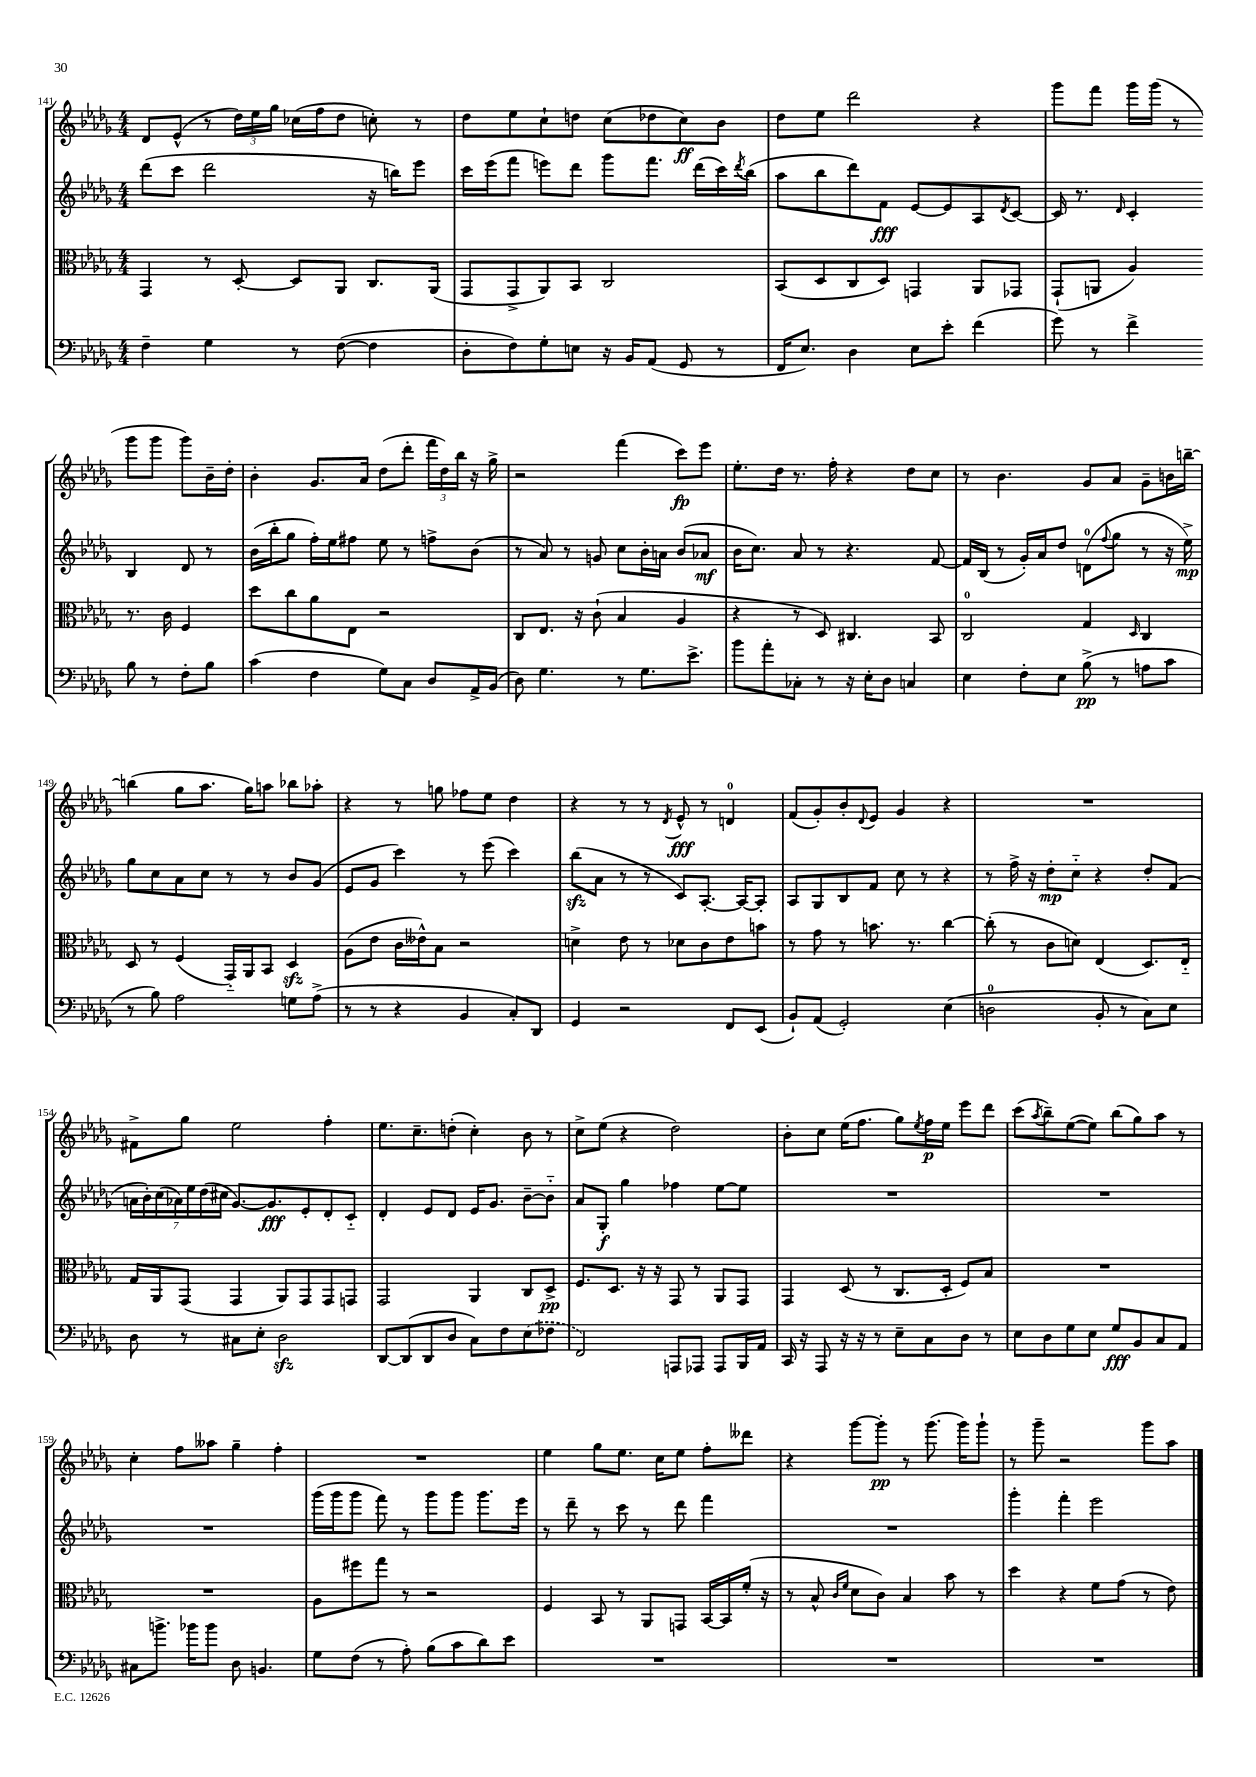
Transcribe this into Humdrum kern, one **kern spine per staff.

**kern	**kern	**kern	**kern
*staff4	*staff3	*staff2	*staff1
*clefF4	*clefC3	*clefG2	*clefG2
*k[b-e-a-d-g-]	*k[b-e-a-d-g-]	*k[b-e-a-d-g-]	*k[b-e-a-d-g-]
*M4/4	*M4/4	*M4/4	*M4/4
4F~\	4GG-/	(8ddd-\L	8d-/L
.	.	8ccc\J	(8e-^^/J
4G-\	8r	2ddd-\	8r
.	[8D-'/	.	24dd-\LL)
.	.	.	24ee-\
.	.	.	24gg-\JJ
8r	8D-/]L	.	(16cc-\LL
.	.	.	16ff\J
([8F\	8AA-/J	.	8dd-\J
4F\]	8.C/L	16r	8cc'\)
.	.	16bb\LK)	.
.	.	8eee-\J	8r
.	(16AA-/Jk	.	.
=	=	=	=
8D-'\L	8GG-/L	16ccc\LL	8dd-\L
.	.	(16eee-\J	.
8F\)	8GG-^/	8fff\J	8ee-\
8G-'\	8AA-/)	8eee\L)	8cc`\
8E\J	8BB-/J	8ddd-\J	8dd\J
16r	2C/	8ggg-\L	(8cc\L
16BB-/LK	.	.	.
(8AA-/J	.	8.fff\J	8dd-\
8GG-/	.	.	8cc\)
.	.	(16ddd-\LL	.
8r	.	16ccc\)	8b-\J
.	.	8qddd-/	.
.	.	(16bb-\JJ	.
=	=	=	=
16FF/LK	(8BB-/L	8aa-\L	8dd-\L
8.E-/J)	.	.	.
.	8D-/	8bb-\	8ee-\J
4D-\	8C/	8ddd-\)	2ddd-\
.	8D-/J)	8f\J	.
8E-\L	4GG/	[8e-/L	.
8e-'\J	.	8e-/]	.
(4f\	8AA-/L	8A-/	4r
.	.	8qd-/	.
.	8GG-/J	[8c/J	.
=	=	=	=
8g-\)	(8GG-`/L	16c/]	8ggg-\L
.	.	8.r	.
8r	8AA/J	.	8fff\J
.	.	16qqd-/	.
4f^\	4A-/)	4c'/	16ggg-\LL
.	.	.	(16ggg-\JJ
.	.	.	8r
8B-\	8.r	4B-/	8ggg-\L
8r	.	.	8ggg-\J
.	16c\	.	.
8F'\L	4F/	8d-/	8ggg-\L)
8B-\J	.	8r	16b-~\L
.	.	.	16dd-'\JJ
=	=	=	=
(4c\	8dd-\L	(16b-\LL	4b-'\
.	.	16bb-'\J	.
.	8cc\	8gg-\J	.
4F\	8a-\	16ff'\LL)	8.g-/L
.	.	16ee-\J	.
.	8E-\J	8ff#\J	.
.	.	.	16a-/Jk
8G-\L)	2r	8ee-\	(8dd-\L
8C\J	.	8r	8ddd-'\J
8D-/L	.	8ff^\L	24fff\LL
.	.	.	24dd-\)
.	.	.	24bb-\JJ
16AA-^/L	.	(8b-\J	16r
(16BB-/JJ	.	.	16gg-^\
=	=	=	=
8D-\)	8C/L	8r	2r
4.G-\	8.E-/J	8a-/)	.
.	.	8r	.
.	16r	.	.
.	(8c`\	8g/	.
8r	4B-/	8cc\L	(4fff\
8.G-\L	.	16b-'\L	.
.	.	16a\JJ	.
.	4A-/	(8b-/L	8ccc\L)
8.e-^\J	.	.	.
.	.	8a-/J	8eee-\J
=	=	=	=
8b-\L	4r	16b-\LK	8.ee-'\L
.	.	8.cc\J)	.
8a-'\	.	.	.
.	.	.	16dd-\Jk
8C-'\J	8r	8a-/	8.r
8r	8D-/)	8r	.
.	.	.	16ff'\
16r	4.C#/	4.r	4r
16E-'\LK	.	.	.
8D-\J	.	.	.
4C/	.	.	8dd-\L
.	8BB-/	[8f/	8cc\J
=	=	=	=
4E-\	2C/	16f/]LL	8r
.	.	(16B-/JJ	.
.	.	8r	4.b-\
8F'\L	.	16g-'/LL)	.
.	.	16a-/J	.
8E-\J	.	8dd-/J	.
(8B-^\	4G-/	(8d\L	8g-/L
.	.	8qqff/	.
8r	.	8gg-\J	8a-/J
.	16qqD-/	.	.
8A\L	4C/	8r	8g-~\L
8c\J	.	16r	16b\L
.	.	16ee-^\)	[16bb~\JJ
=	=	=	=
8r	8D-/	8gg-\L	(4bb\]
8B-\)	8r	8cc\	.
2A-\	(4F/	8a-\	8gg-\L
.	.	8cc\J	8.aa-\J
.	16GG-'~/LL)	8r	.
.	16AA-/J	.	16gg-\LK)
.	8BB-/J	8r	8aa\J
8G\L	4D-/	8b-/L	8bb-\L
(8A-^\J	.	(8g-/J	8aa-'\J
=	=	=	=
8r	(8A-\L	8e-/L	4r
8r	8e-\J	8g-/J	.
4r	16c\LL	4ccc\)	8r
.	16e--^^\J)	.	.
.	8B-\J	.	8gg\
4BB-/	2r	8r	8ff-\L
.	.	(8eee-\	8ee-\J
8C'/L)	.	4ccc\)	4dd-\
8DD-/J	.	.	.
=	=	=	=
4GG-/	4d^\	(8bb-\L	4r
.	.	8a-\J	.
2r	8e-\	8r	8r
.	8r	8r	8r
.	.	.	8qd-/
.	8d-\L	8c/L)	8e-^^/
.	8c\	[8.A-'/J	8r
8FF/L	8e-\	.	4d/
.	.	16A-/_LK	.
(8EE-/J	8b\J	8A-'/]J	.
=	=	=	=
8BB-`/L)	8r	8A-/L	(8f/L
(8AA-/J	8g-\	8G-/	8g-'/)
2GG-'/)	8r	8B-/	8b-'/
.	.	.	8qqd-/
.	8.b\	8f/J	8e-/J
.	.	8cc\	4g-/
.	8.r	.	.
.	.	8r	.
(4E-\	[4cc\	4r	4r
=	=	=	=
2D\	(8cc'\]	8r	1r
.	8r	16ff^\	.
.	.	16r	.
.	8c\L	8dd-'\L	.
.	8d\J)	8cc'~\J	.
8BB-'/	(4E-/	4r	.
8r	.	.	.
8C\L)	8.D-/L)	8dd-'/L	.
8E-\J	.	(8f/J	.
.	16E-'~/Jk	.	.
=	=	=	=
8D-\	16G-/LL	28a\LL	8f#^\L
.	.	28b-'\)	.
.	16AA-/J	.	.
.	.	(28cc\	.
.	.	28a-\)	.
8r	(8GG-/J	.	8gg-\J
.	.	28ee-\	.
.	.	(28dd-\	.
.	.	28cc#\JJ	.
8C#\L	4GG-/	[8.g-/L)	2ee-\
8E-'\J	.	.	.
.	.	8.g-/]	.
2D-\	8AA-/L)	.	.
.	8GG-/	8e-'/	.
.	8GG-/	8d-'/	4ff'\
.	8GG/J	8c'~/J	.
=	=	=	=
[8DD-/L	2GG-/	4d-'/	8.ee-\L
(8DD-/]	.	.	.
.	.	.	8.cc~\
8DD-/	.	8e-/L	.
8D-/J	.	8d-/J	(8dd'\J
8C\L)	4AA-/	16e-/LK	4cc'\)
.	.	8.g-/J	.
8F\	.	.	.
(8E-\	8C/L	[8b-~\L	8b-\
8F-\J	8D-^/J	8b-'~\]J	8r
=	=	=	=
2FF/)	8.F/L	8a-/L	8cc^\L
.	.	8G-'/J	(8ee-\J
.	8.D-/J	.	.
.	.	4gg-\	4r
.	16r	.	.
.	16r	.	.
8AAA/L	8GG-/	4ff-\	2dd-\)
8AAA-/J	8r	.	.
8AAA-/L	8AA-/L	[8ee-\L	.
16BBB-/L	8GG-/J	8ee-\]J	.
16AA-/JJ	.	.	.
=	=	=	=
16CC/	4GG-/	1r	8b-'\L
16r	.	.	.
8AAA-/	.	.	8cc\J
16r	(8D-/	.	(16ee-\LK
16r	.	.	8.ff\J
8r	8r	.	.
8E-~\L	8.C/L	.	8gg-\L)
.	.	.	8qee-/
8C\	.	.	16ff\L
.	16D-'/Jk	.	16ee-\JJ
8D-\J	8F/L)	.	8eee-\L
8r	8B-/J	.	8ddd-\J
=	=	=	=
8E-\L	1r	1r	(8ccc\L
.	.	.	8qaa-/
8D-\	.	.	8bb-~\)
8G-\	.	.	([8ee-\
8E-\J	.	.	8ee-\]J)
8G-/L	.	.	(8bb-\L
8BB-/	.	.	8gg-\)
8C/	.	.	8aa-\J
8AA-/J	.	.	8r
=	=	=	=
8C#\L	1r	1r	4cc'\
8.b^\J	.	.	.
.	.	.	8ff\L
16b-\LK	.	.	.
8b-\J	.	.	8aa--\J
8D-\	.	.	4gg-~\
4.BB/	.	.	.
.	.	.	4ff'\
=	=	=	=
8G-\L	8A-\L	(16ggg-\LL	1r
.	.	16ggg-\J	.
(8F\J	8ff#\	8ggg-\J	.
8r	8gg-\J	8fff\)	.
8A-'\)	8r	8r	.
(8B-\L	2r	8ggg-\L	.
8c\	.	8ggg-\J	.
8d-\)	.	8.ggg-\L	.
8e-\J	.	.	.
.	.	16eee-\Jk	.
=	=	=	=
1r	4F/	8r	4ee-\
.	.	8ddd-~\	.
.	8BB-/	8r	8gg-\L
.	8r	8ccc\	8.ee-\J
.	8AA-/L	8r	.
.	.	.	16cc\LK
.	8GG/J	8ddd-\	8ee-\J
.	[16BB-/LL	4fff\	8ff'\L
.	16BB-/]	.	.
.	(16f'/JJ	.	8ddd--\J
.	16r	.	.
=	=	=	=
1r	8r	1r	4r
.	8B-^^/	.	.
.	16qqc/LL	.	.
.	16qqf/JJ	.	.
.	8d-\L	.	[8ggg-\L
.	8c\J)	.	8ggg-'\]J
.	4B-/	.	8r
.	.	.	(8.ggg-\
.	8b-\	.	.
.	.	.	16ggg-\LK)
.	8r	.	8ggg-`\J
=	=	=	=
1r	4dd-\	4ggg-'\	8r
.	.	.	8ggg-~\
.	4r	4fff'\	2r
.	8f\L	2eee-\	.
.	(8g-\J	.	.
.	8r	.	8ggg-\L
.	8e-\)	.	8aa-\J
==	==	==	==
*-	*-	*-	*-
